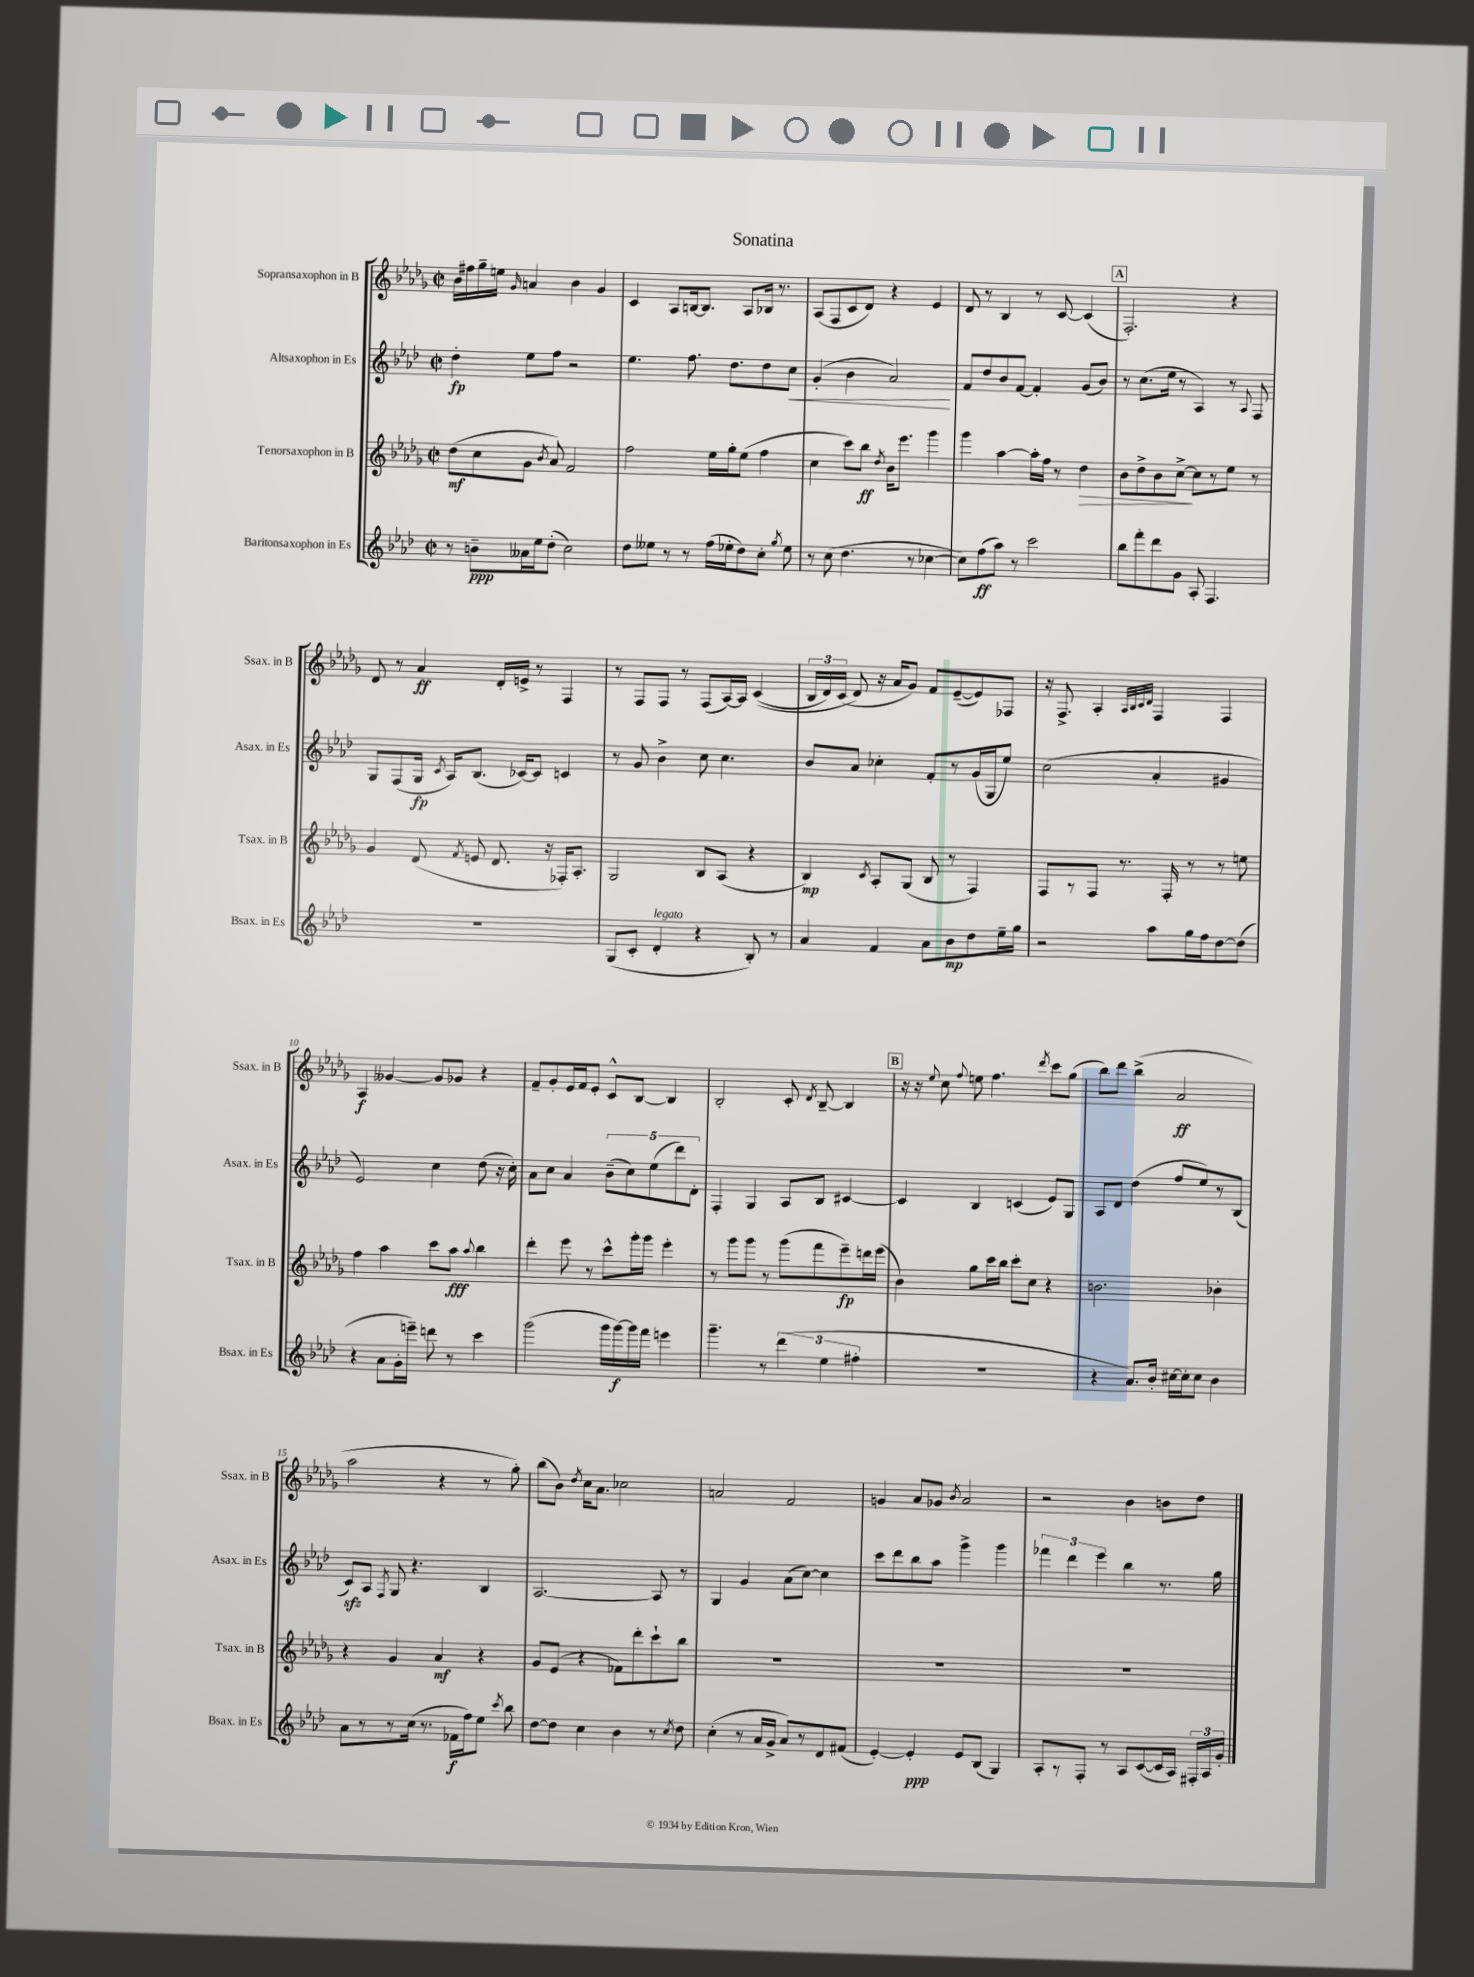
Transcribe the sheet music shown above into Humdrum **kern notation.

**kern	**kern	**kern	**kern
*staff4	*staff3	*staff2	*staff1
*clefG2	*clefG2	*clefG2	*clefG2
*k[b-e-a-d-]	*k[b-e-a-d-g-]	*k[b-e-a-d-]	*k[b-e-a-d-g-]
*M2/2	*M2/2	*M2/2	*M2/2
*met(c|)	*met(c|)	*met(c|)	*met(c|)
8r	(8dd-	4dd-'	16b-
.	.	.	16ff#
8b~	8cc	.	16gg-~
.	.	.	16ee
.	.	.	16qqg-
16a--	8g-	8ee-	4a
16ee-	.	.	.
.	8qb-	.	.
(8dd-'	8a-)	8ff	.
2cc)	2f	2r	4b-
.	.	.	4g-
=	=	=	=
8dd-	2ff	4.ee-	4c
8ee--	.	.	.
8r	.	.	8A-
8r	.	8.ff	[16B
.	.	.	8.B]
(16ff	16ee-	.	.
16ee-'	16gg-'	8.dd-	.
8dd-)	(8ee-	.	8A-
8cc'	4ff	8dd-	16B-
.	.	.	8.r
8qgg	.	.	.
8ee-	.	8cc	.
=	=	=	=
8r	4cc	(4g'	(8A-
(8cc	.	.	8F
4.dd-	8ccc)	4b-	8c
.	8bb-	.	8d-)
.	8qdd-	.	.
.	16b-	2a-)	4r
.	8.eee-	.	.
8r	.	.	.
[4cc-	4ggg-	.	4e-
=	=	=	=
8cc-])	4ggg-	8f	8d-
(8ff	.	8dd-	8r
8aa-)	[4aa-	8b-	4B-
8r	.	[8f	.
2ccc	16aa-']	4f']	8r
.	16ff	.	.
.	8r	.	[8c
.	4dd-	(8g	(4c]
.	.	8b-)	.
=	=	=	=
8bb-	8b-	8r	2.F')
8fff'	8dd-^	(8.cc	.
8ddd-	8b-	.	.
.	.	16ee-	.
8g	[8cc^	8r	.
8A-'	8cc]	4A-)	.
4.F	8r	.	.
.	8ee-	8r	4r
.	.	8qqA-	.
.	8r	8F	.
=	=	=	=
1r	4g-	8G	8d-
.	.	(8F	8r
.	(8d-	16G	4a-
.	.	8qc	.
.	.	16A-)	.
.	8qf	.	.
.	8e	(8.B-	.
.	8.d-	.	16d-'
.	.	[16c-)	16e^
.	.	8c-]	8r
.	16r	.	.
.	16F-')	4c	4F
.	8.A-'	.	.
=	=	=	=
(8G	2G-	8r	8r
8c'	.	8g	8F
4d-'	.	4b-^	8F
.	.	.	8r
4r	8B-	8cc	(8F
.	(8A-	4.cc	[16A-)
.	.	.	16A-]
8B-')	4r	.	&((4c
8r	.	.	.
=	=	=	=
4a-	4B-)	8b-	24B-
.	.	.	24d-)
.	.	.	(24c
.	.	8a-	8d-&)
.	8qc	.	.
4f	8A-'	4cc-'	16r
.	.	.	16a-
.	(8G-	.	8g-)
8a-	8B-	8f'	8f
8b-	8r	8r	([8e-~
8dd-	4F)	(16g	8e-])
.	.	16G	.
16ee-~	.	8ee-)	8F-
16gg	.	.	.
=	=	=	=
2r	8F	(2cc	16r
.	.	.	8.F^
.	8r	.	.
.	8F	.	4A-'
.	8.r	.	.
.	.	.	32qqA-
.	.	.	32qqB-
.	.	.	32qqc
.	.	.	32qqd-
8aa-	.	4a-'	4F
.	16F'	.	.
16gg	8r	.	.
16ff	.	.	.
[8dd-	8r	4g#	4F
(8dd-]	8ee	.	.
=	=	=	=
4r	4ff	2e-)	4A-
8a-	4aa-	.	[4g--
16g'	.	.	.
16eee~)	.	.	.
8ddd	8ccc	4cc	8g--]
8r	8aa-	.	8g-
.	8qqaa-	.	.
4ccc	4bb-	(8dd-	4r
.	.	16r	.
.	.	16cc')	.
=	=	=	=
(2ggg	4ddd-'	8a-	8f~
.	.	8cc	8g-'
.	8eee-	4a-	16e-
.	.	.	16f
.	8r	.	8e-'
16ggg	8ccc^^	(10b-~	8c^^
[16ggg)	.	.	.
.	.	10cc)	.
16ggg]	16ggg-'	.	[8B-
16fff	16ggg-	.	.
.	.	(10ee-	.
4eee	4eee-'	.	4B-]
.	.	10ddd-)	.
.	.	10d-'	.
=	=	=	=
4.ggg~	8r	4F'	2B-'
.	8ggg-	.	.
.	8ggg-	4G	.
8r	8r	.	.
(6ddd-	(8ggg-	8A-	8c'
.	.	.	8qd-
.	8fff	8B-	[8B-~
6ee-	.	.	.
.	8eee-~)	[4c#	4B-]
6ff#'	.	.	.
.	16ddd	.	.
.	(16eee-	.	.
=	=	=	=
1r	4b-)	4c#]	16r
.	.	.	16r
.	.	.	8qqee-
.	.	.	8cc
.	.	.	8qqff
.	8gg-	4B-	8ee
.	16ccc	.	4.ff
.	16bb-	.	.
.	8ccc'	(4c	.
.	8cc	.	.
.	.	.	8qddd-
.	4r	8e-)	8ccc
.	.	8G	(8gg-
=	=	=	=
4r	2.b	8A-	8bb-)
.	.	8d-	8ddd-
8.a-)	.	(4dd-	(4bb-^
16b-'	.	.	.
[16cc#	.	8ff	2a-
16cc#']	.	.	.
8cc#	.	8ee-)	.
4b-	4b-'	8r	.
.	.	(8B-	.
=	=	=	=
8a-	4r	8c)	2aa-
8r	.	8A-	.
.	.	8qF	.
8r	4g-	8G	.
(16cc	.	4.r	.
8.r	.	.	.
.	4a-	.	4r
16f-	.	.	.
16ff)	.	.	.
8ee-	4r	4B-	8r
8qccc	.	.	.
8bb-	.	.	8gg-')
=	=	=	=
[8dd-	8g-	[2.A-	(8bb-
8dd-]	(8e-	.	8b-)
.	.	.	8qdd-
4cc	4r	.	16cc
.	.	.	8.a-
4b-	8f-)	.	2cc-
.	8ddd-'	.	.
8r	8ccc`	8A-]	.
8qcc	.	.	.
8dd-	8bb-	8r	.
=	=	=	=
(4cc'	1r	4G	2a
8r	.	4g	.
16a-	.	.	.
16g^	.	.	.
8a-)	.	(8a-	2f
8r	.	[8cc)	.
8d-	.	4cc]	.
(8f#	.	.	.
=	=	=	=
[4e-')	1r	8ccc	4g
.	.	8ddd-	.
4e-']	.	8bb-	8a-
.	.	8aa-	8g-
.	.	.	8qb-
8e-	.	4ggg^	2a-
(8B-	.	.	.
4G)	.	4ggg	.
=	=	=	=
8A-'	1r	6fff-	2r
8r	.	.	.
.	.	6ddd-	.
8F'	.	.	.
.	.	6eee-	.
8r	.	.	.
8A-	.	4bb-	4b-
([8c	.	.	.
16c]	.	8.r	8b
16A-)	.	.	.
24F#'	.	.	8dd-
24A-	.	.	.
.	.	16gg	.
24g'	.	.	.
==	==	==	==
*-	*-	*-	*-
